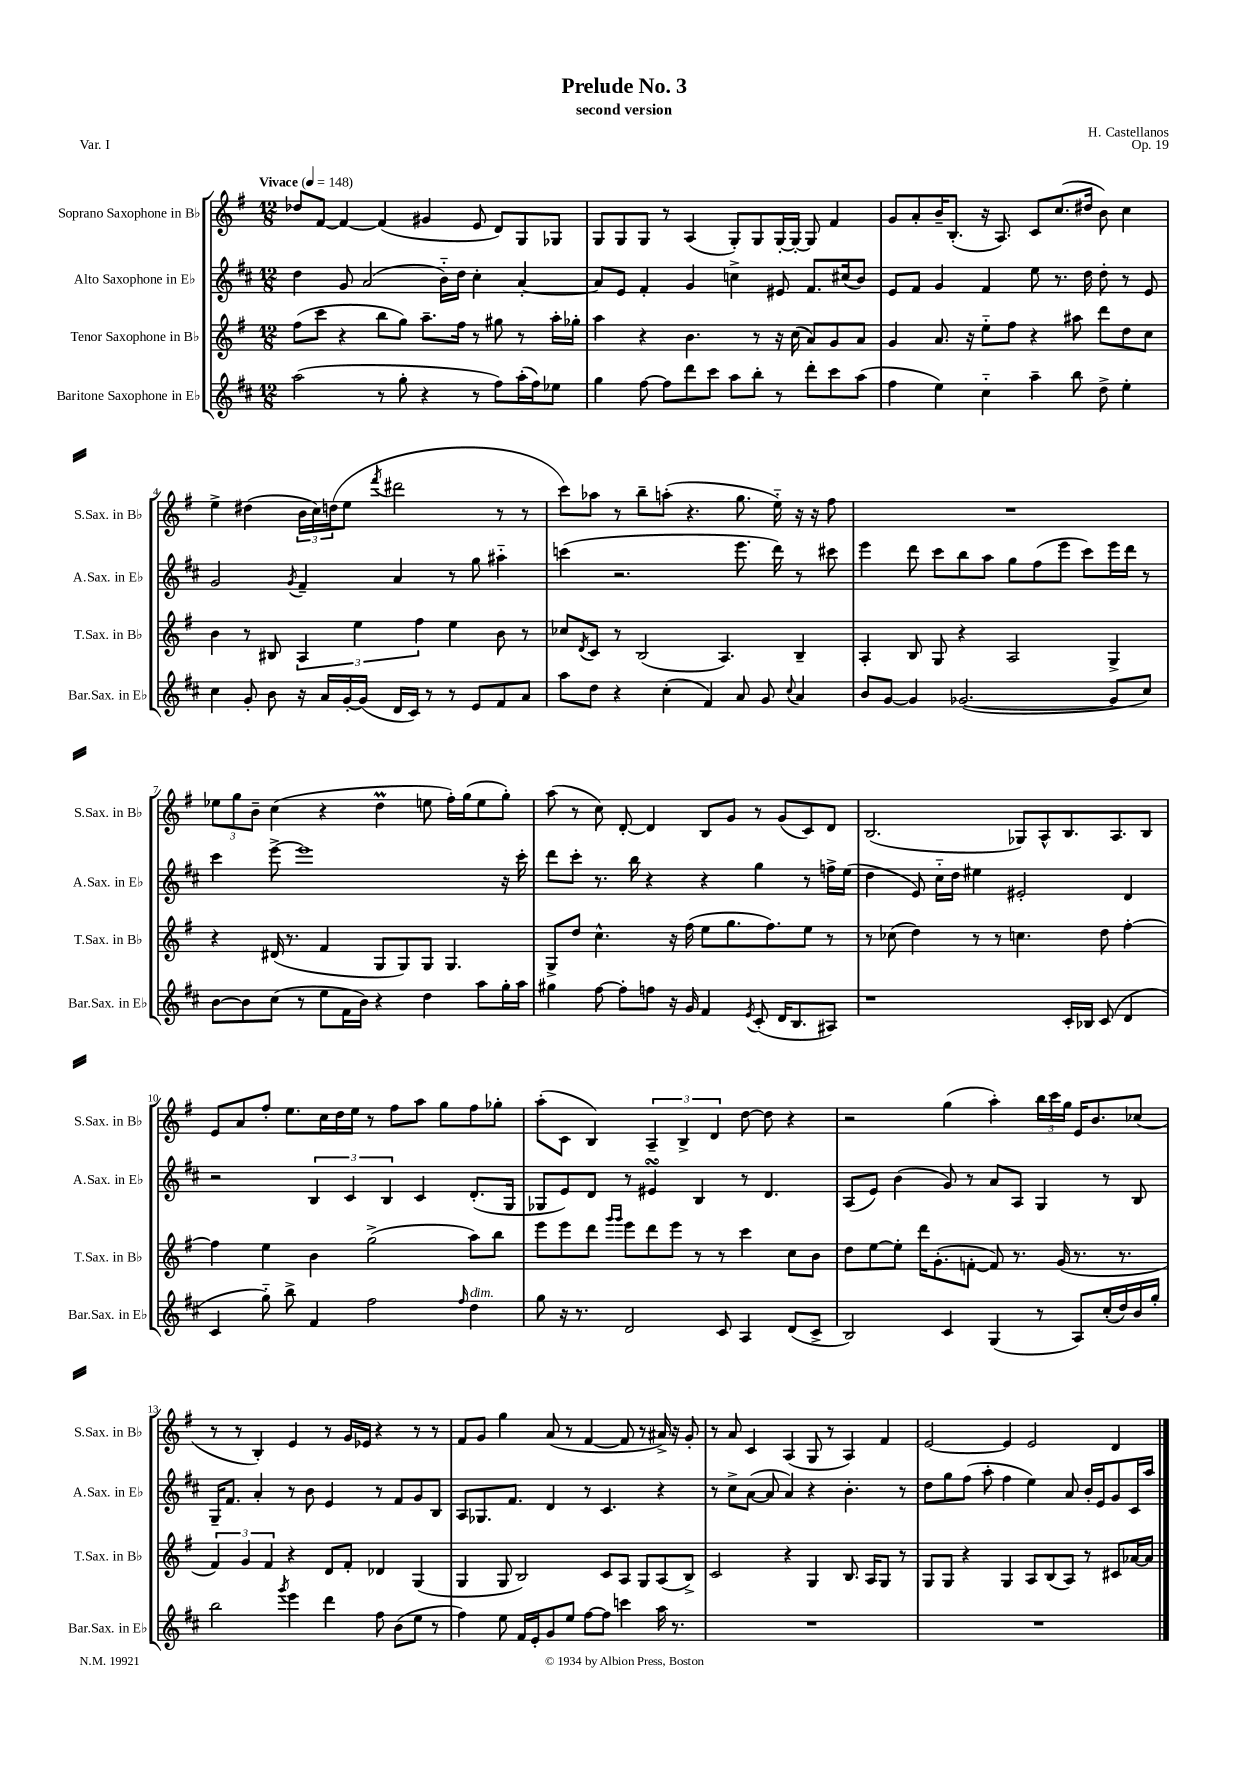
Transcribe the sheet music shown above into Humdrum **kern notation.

**kern	**kern	**kern	**kern
*part4	*part3	*part2	*part1
*staff4	*staff3	*staff2	*staff1
*I"Baritone Saxophone in E♭	*I"Tenor Saxophone in B♭	*I"Alto Saxophone in E♭	*I"Soprano Saxophone in B♭
*I'Bar.Sax. in E♭	*I'T.Sax. in B♭	*I'A.Sax. in E♭	*I'S.Sax. in B♭
*clefG2	*clefG2	*clefG2	*clefG2
*k[f#c#]	*k[f#]	*k[f#c#]	*k[f#]
*M12/8	*M12/8	*M12/8	*M12/8
*MM148	*MM148	*MM148	*MM148
=1	=1	=1	=1
!	!	!	!LO:TX:a:B:t=Vivace
(2aa\	(8ff#\L	4dd\	8dd-X/L
.	8ccc\J	.	[8f#/J
.	4r	8g/	4f#/_
.	.	(2a/	.
8r	8bb\L	.	(4f#/]
8gg'\	8gg\J)	.	.
4r	8.aa~\L	.	4g#X/
.	.	16b\LL)	.
.	16ff#\Jk	16dd\JJ	.
8r	8r	4cc#'\	8e/
8ff#\L)	8gg#X\	.	8d/L)
(16aa'\L	8r	[4a'/	8G/
16ff#\J)	.	.	.
8ee-X\J	16aa'\LL	.	8G-X/J
.	16gg-X'\JJ	.	.
=2	=2	=2	=2
4gg\	4aa\	8a/L]	8G/L
.	.	8e/J	8G/
[8ff#\	4r	4f#'/	8G/J
8ff#\L]	.	.	8r
8ddd\	4.b\	4g/	(4A/
8ccc#\J	.	.	.
8aa\L	.	4ccn^\	8G'/L)
8bb'\J	8r	.	8G/
8r	16r	8e#X/	[16G'/L
.	(16cc\	.	16G'/JJ_
8ddd'\L	8a/L)	8.f#/L	8G/]
8ccc#\	8g/	.	4f#/
.	.	(16cc#X/k	.
(8aa\J	8a/J	8b/J)	.
=3	=3	=3	=3
4ff#\	4g/	8e/L	8g/L
.	.	8f#/J	8a'/
4ee\)	8.a/	4g/	16b~/K
.	.	.	(8.B'/J
.	16r	.	.
4cc#\	8ee\L	4f#/	16r
.	.	.	8.A/)
.	8ff#\J	.	.
4aa~\	4r	8ee\	8c/L
.	.	8.r	(8.cc/
8bb\	8aa#X\	.	.
.	.	16dd\	16dd#X/Jk
8dd^\	8ddd\L	8dd'\	8b\)
4ee'\	8dd\	8r	4cc\
.	8cc\J	8e/	.
!!LO:LB:g=z
=4	=4	=4	=4
4cc#\	4b\	2g/	4ee^\
8g'/	8r	.	(4dd#X\
8b\	8B#X/	.	.
.	.	8qg/	.
16r	6A/	4f#~/	24b\LL
.	.	.	24cc\)
16a/LL	.	.	.
.	.	.	(24ddn\J
[16g'/	.	.	8ee\J
.	6ee\	.	.
(16g/JJ]	.	.	.
.	.	.	8qfff#/
16d/LL	.	4a/	2ddd#X\
16c#/JJ)	.	.	.
.	6ff#\	.	.
8r	.	.	.
8r	4ee\	8r	.
8e/L	.	8gg\	.
8f#/	8b\	4aa#X\	8r
8a/J	8r	.	8r
=5	=5	=5	=5
8aa\L	8cc-X/L	(4cccn\	8ccc\L)
.	8qd/	.	.
8dd\J	8c/J	.	8aa-X\J
4r	8r	2.r	8r
.	(2B/	.	8bb~\L
(4cc#'\	.	.	(8aan'\J
.	.	.	4.r
4f#/)	.	.	.
.	4.A/)	.	.
8a/	.	8.eee\	8.gg\
8g/	.	.	.
.	.	16ddd\)	16ee\)
8qqcc#/	.	.	.
4a/	4B~/	8r	16r
.	.	.	16r
.	.	8ccc#X\	8ff#\
=6	=6	=6	=6
8b/L	4A'/	4eee\	1.r
[8g/J	.	.	.
4g/]	8B/	8ddd\	.
.	8G/	8ccc#\L	.
([2.g-X/	4r	8bb\	.
.	.	8aa\J	.
.	2A/	8gg\L	.
.	.	(8ff#\	.
.	.	8eee\J	.
.	.	8ccc#\L)	.
8g-/L]	4G^/	16eee\L	.
.	.	16ddd\JJ	.
8cc#/J)	.	8r	.
!!LO:LB:g=z
=7	=7	=7	=7
[8b\L	4r	4ccc#\	12ee-X\L
.	.	.	12gg\
8b\]	.	.	.
.	.	.	12b~\J
(8cc#\J	(16d#X/	[8eee^\	(4cc\
.	8.r	.	.
8r	.	1eee]	.
8ee\L	4f#/	.	4r
16f#\L	.	.	.
16b\JJ)	.	.	.
4r	8G/L	.	4ddM\
.	8G/)	.	.
4dd\	8G/J	.	8een\
.	4.G/	.	16ff#'\LL)
.	.	.	(16gg\J
8aa\L	.	.	8ee\
16gg'\L	.	16r	8gg'\J)
16aa\JJ	.	16ccc#'\	.
=8	=8	=8	=8
4gg#X\	8G^/L	8ddd\L	(8aa\
.	8dd/J	8ccc#'\J	8r
[8ff#\	4.cc^^\	8.r	8cc\)
8ff#'\L]	.	.	[8d'/
.	.	16bb\	.
8ffn\J	.	4r	4d/]
16r	16r	.	.
16g/	(16ff#\	.	.
4f#/	8ee\L	4r	8B/L
.	8.gg\	.	8g/J
8qe/	.	.	.
(8c#'/	.	4gg\	8r
.	8.ff#\)	.	.
16d/KL	.	.	(8g/L
8.B/	.	.	.
.	8ee\J	8r	8c/)
8A#X/J)	8r	16ffn^\LL	8d/J
.	.	(16ee\JJ	.
=9	=9	=9	=9
1r	8r	4dd\	(2.B/
.	(8cc-X\	.	.
.	4dd\)	8e/)	.
.	.	16cc#\LL	.
.	.	16dd\JJ	.
.	8r	4ee#X\	.
.	8r	.	.
.	4.ccn\	2e#X'/	8G-X/L)
.	.	.	8A^^/
16c#'/LL	.	.	8.B/
16B-X/JJ	.	.	.
(8c#/	8dd\	.	.
.	.	.	8.A/
4d/	[4ff#'\	4d/	.
.	.	.	8B/J
!!LO:LB:g=z
=10	=10	=10	=10
4c#/	4ff#\]	2r	8e/L
.	.	.	8a/
8gg\)	4ee\	.	8ff#'/J
8bb^\	.	.	8.ee\L
4f#/	4b\	6B/	.
.	.	.	16cc\L
.	.	.	16dd\
.	.	6c#/	.
.	.	.	16ee\JJ
2ff#\	(2gg^\	.	8r
.	.	6B/	.
.	.	.	8ff#\L
.	.	4c#/	8aa\J
.	.	.	8gg\L
16qqff#/	.	.	.
!LO:TX:a:i:t=dim.	!	!	!
4dd\	8aa\L)	(8.d'/L	8ff#\
.	8bb\J	.	8gg-X'\J
.	.	16G/Jk	.
=11	=11	=11	=11
8gg\	8eee\L	8G-X/L	(8aa'\L
16r	8eee\	8e/)	8c\J
8.r	.	.	.
.	8ddd\J	8d/J	4B/)
.	16qqggg/LL	.	.
.	16qqggg/JJ	.	.
2d/	8eee\L	8r	.
.	8ddd\	4e#XsSsS/	6A~/
.	8eee\J	.	.
.	.	.	6B^/
.	8r	4B/	.
.	.	.	6d/
8c#/	8r	.	.
4A/	4ccc\	8r	[8dd\
.	.	4.d/	8dd\]
(8d/L	8cc\L	.	4r
8c#^/J	8b\J	.	.
=12	=12	=12	=12
2B/)	8dd\L	(8A/L	2r
.	[8ee\	8e/J)	.
.	8ee'\J]	(4b\	.
.	16ddd\KL	.	.
.	(8.g'\	.	.
4c#/	.	8g/)	(4gg\
.	[8fn'\J	8r	.
(4G/	8f/])	8a/L	4aa'\)
.	8.r	8A/J	.
8r	.	4G/	24bb\LL
.	.	.	24ccc\
.	(16g/	.	.
.	.	.	24gg\JJ
8A/L)	8.r	.	16e/KL
.	.	.	8.b/
(16cc#'/L	.	8r	.
16dd/)	8.r	.	.
16b/	.	8B/	(8cc-X/J
16gg'/JJ	.	.	.
!!LO:LB:g=z
=13	=13	=13	=13
2bb\	6f#/)	16G~/KL	8r
.	.	8.f#/J	.
.	.	.	8r
.	6g/	.	.
.	.	4a'/	4B'/)
.	6f#/	.	.
8qggg/	.	.	.
4eee\	4r	8r	4e/
.	.	8b\	.
4ddd\	8d/L	4e/	8r
.	8f#'/J	.	16g/LL
.	.	.	16e-X/JJ
8ff#\	4d-X/	8r	4r
(8b\L	.	8f#/L	.
8ee\J	(4G/	8g/	8r
8r	.	8B/J	8r
=14	=14	=14	=14
4ff#\)	4G/	8A/L	8f#/L
.	.	8.G-X/	8g/J
8ee\	8G/	.	4gg\
.	.	8.f#/J	.
16f#/LL	2B/)	.	.
16e'/J	.	.	.
8g/	.	4d/	(8a/
8ee/J	.	.	8r
[8ff#\L	.	8r	[4f#/
8ff#\J]	8c/L	4.c#/	.
4cccn\	8A/J	.	8f#/]
.	8G/L	.	8r
16aa\	(8A/	4r	16a#X^/)
8.r	.	.	16r
.	8B^/J)	.	8g'/
=15	=15	=15	=15
1.r	2c/	8r	8r
.	.	8cc#^\L	8a/
.	.	([8a\J	4c/
.	.	8a/]	.
.	4r	4a/)	(4A/
.	4G/	4r	8G/
.	.	.	8r
.	8.B/	4.b'\	4A/)
.	16A/KL	.	.
.	8G/J	.	4f#/
.	8r	8r	.
=16	=16	=16	=16
1.r	8G/L	8dd\L	[2e/
.	8G/J	8gg\	.
.	4r	(8ff#\J	.
.	.	8aa'\	.
.	4G/	4ff#\	4e/]
.	8A/L	4ee\)	2e/
.	(8B/	.	.
.	8A/J)	8a/	.
.	8r	16b'/LL	.
.	.	16e/J	.
.	8c#X/L	8g/	4d/
.	[16a-X/L	16c#/L	.
.	16a-/JJ]	16aa/JJ	.
==	==	==	==
*-	*-	*-	*-
